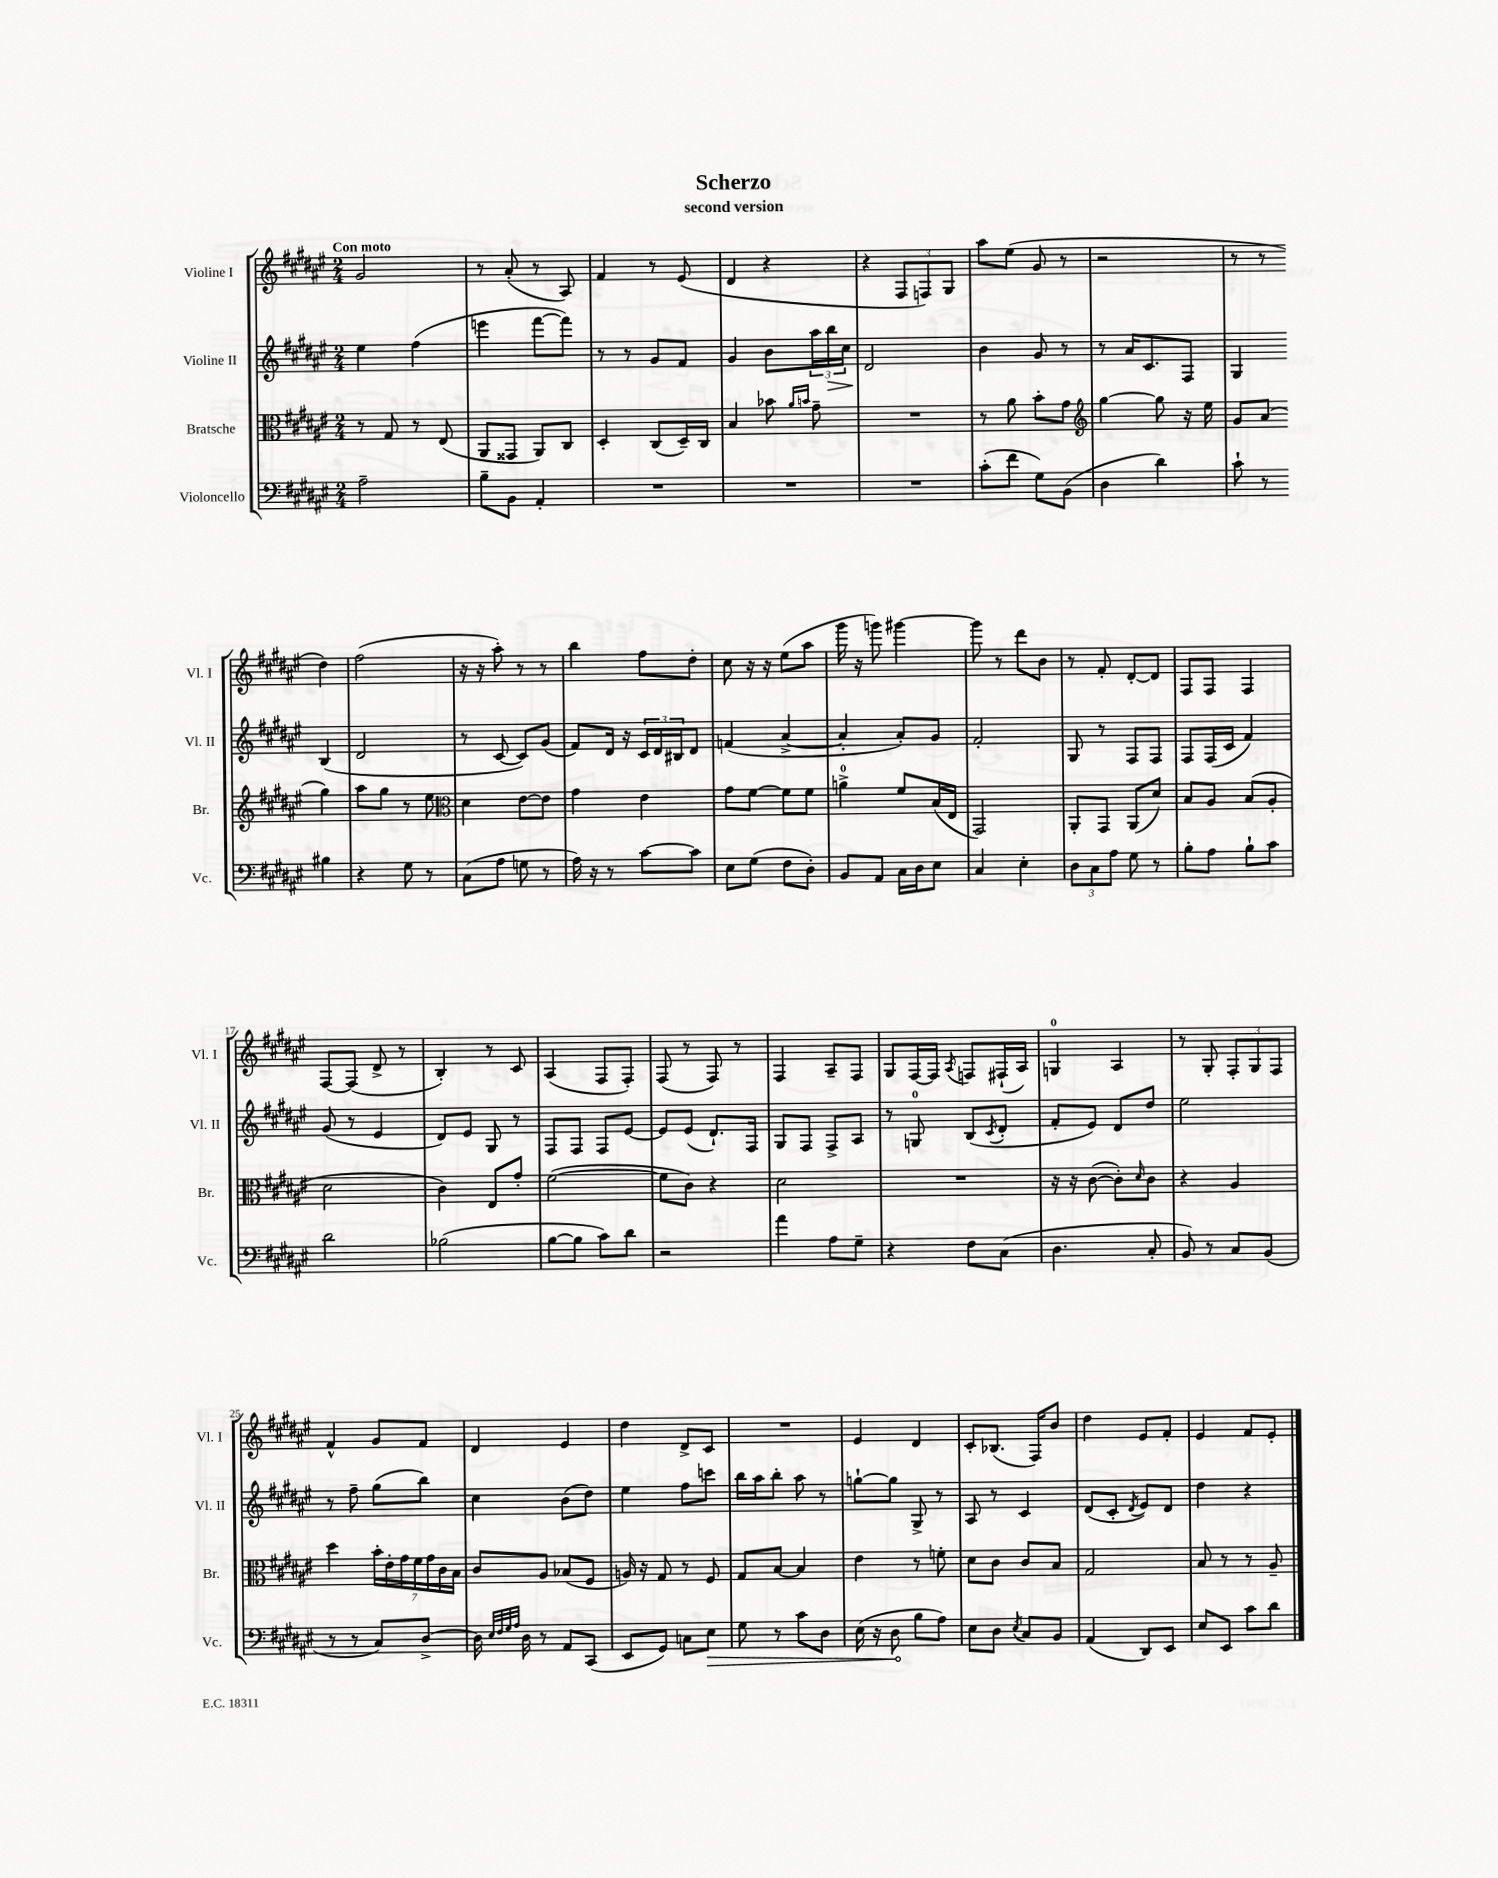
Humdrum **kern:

**kern	**kern	**kern	**kern
*staff4	*staff3	*staff2	*staff1
*clefF4	*clefC3	*clefG2	*clefG2
*k[f#c#g#d#a#e#]	*k[f#c#g#d#a#e#]	*k[f#c#g#d#a#e#]	*k[f#c#g#d#a#e#]
*M2/4	*M2/4	*M2/4	*M2/4
2A#~	8r	4ee#	2g#
.	8G#	.	.
.	8r	(4ff#	.
.	(8E#	.	.
=	=	=	=
8B~	8AA#	4eee	8r
8BB	8GG##	.	(8a#'
4AA#'	8AA#)	[8fff#	8r
.	8C#	8fff#])	8A#)
=	=	=	=
2r	4D#'	8r	4f#
.	.	8r	.
.	(8C#	8g#	8r
.	16D#~)	8f#	(8e#
.	16C#	.	.
=	=	=	=
2r	4B	4g#	4d#
.	8b-	8b	4r
.	16qqa#	.	.
.	16qqb	.	.
.	8g#~	24aa#	.
.	.	24bb	.
.	.	24cc#	.
=	=	=	=
2r	2r	2d#	4r
.	.	.	12F#
.	.	.	12F)
.	.	.	12G#
=	=	=	=
(8c#'	8r	4b	8aa#
8f#	8a#	.	(8ee#
8G#)	8b'	8g#	8g#
(8BB	8g#	8r	8r
=	=	=	=
*	*clefG2	*	*
4D#	[4gg#	8r	2r
.	.	16a#	.
.	.	8.c#	.
4d#)	8gg#]	.	.
.	16r	8F#	.
.	16ee#	.	.
=	=	=	=
8c#`	8g#	4G#	8r
8r	(8a#	.	8r
4B#	4gg#)	(4B	4dd#)
=	=	=	=
4r	8aa#	2d#	(2ff#
.	8gg#	.	.
8G#	8r	.	.
8r	8ee#	.	.
=	=	=	=
*	*clefC3	*	*
(8C#	4d#	8r	16r
.	.	.	16r
8A#	.	[8c#	8aa#')
8G	[8e#	8c#])	8r
8r	8e#]	(8g#	8r
=	=	=	=
16A#)	4g#	8f#)	4bb
16r	.	.	.
8r	.	16d#	.
.	.	16r	.
[8c#	4e#	24c#	8ff#
.	.	24d#	.
.	.	24B#	.
8c#]	.	8d#	8dd#'
=	=	=	=
8E#	8g#	(4f	8cc#
(8G#	[8f#	.	16r
.	.	.	16r
8F#	8f#]	[4a#^	(8ee#
8D#')	8f#	.	8aa#
=	=	=	=
8BB	4a^	4a#']	16ggg#
.	.	.	16r
8AA#	.	.	8ggg)
16C#	8f#	8a#')	[4ggg#
16D#	.	.	.
8E#	(16B	8g#	.
.	16E#	.	.
=	=	=	=
4C#	2GG#)	2f#'	8ggg#]
.	.	.	8r
4E#'	.	.	8ddd#
.	.	.	8b
=	=	=	=
12D#	8AA#'	8G#	8r
12C#	.	.	.
.	8GG#	8r	8f#'
12A#	.	.	.
8G#	(8AA#	8F#	[8d#'
8r	8d#)	8F#	8d#]
=	=	=	=
8B'	8B	8F#	8F#
8A#	8A#	(16F#	8F#
.	.	16c#	.
8B`	(8B	4f#)	4F#
8c#	8A#'	.	.
=	=	=	=
2d#	2d#	(8g#	[8F#
.	.	8r	(8F#]
.	.	4e#	8d#^
.	.	.	8r
=	=	=	=
(2B-	4c#)	8d#)	4B')
.	.	8e#	.
.	8E#	8G#	8r
.	8g#'	8r	8c#
=	=	=	=
[8B	([2f#	8F#	(4A#
8B]	.	8F#	.
8c#)	.	8F#	8F#
8d#	.	[8e#	8F#')
=	=	=	=
2r	8f#]	8e#]	(8F#
.	8c#)	(8e#	8r
.	4r	8.d#`)	8F#)
.	.	.	8r
.	.	16F#	.
=	=	=	=
4a#	2d#	8G#	4F#
.	.	8F#	.
8A#	.	8F#^	8A#~
8G#~	.	8A#	8F#
=	=	=	=
4r	2r	8r	8G#
.	.	8G	[16F#
.	.	.	16F#]
.	.	.	8qA#
8F#	.	(8B	8F
.	.	8qc#	.
(8C#	.	8d#'	(16F#`
.	.	.	16A#)
=	=	=	=
4.D#	16r	8f#'	4G
.	16r	.	.
.	([8c#	8e#)	.
.	8c#'])	8d#	4A#
.	16qqd#	.	.
8C#'	8c#	8dd#	.
=	=	=	=
8BB)	4r	2ee#	8r
8r	.	.	8G#'
8C#	4A#	.	12F#'
.	.	.	12G#
(8BB	.	.	.
.	.	.	12F#
=	=	=	=
8r	4dd#	8r	4f#^^
8r	.	8ff#~	.
8C#)	28b'	(8gg#	8g#
.	28e#'	.	.
.	28g#	.	.
.	28f#	.	.
[8D#^	.	8bb)	8f#
.	28g#	.	.
.	28c#	.	.
.	28B	.	.
=	=	=	=
16D#]	8c#	4cc#	4d#
32qqE#	.	.	.
32qqF#	.	.	.
32qqG#	.	.	.
32qqA#	.	.	.
16D#	.	.	.
8r	8A#	.	.
8AA#	(8B-	(8b	4e#
(8CC#	8F#	8dd#)	.
=	=	=	=
8EE#	16A)	4ee#	4dd#
.	16r	.	.
8GG#)	8G#	.	.
8C	8r	8ff#	8d#^
8E#	8F#	8ccc	8c#
=	=	=	=
8G#	8G#	16bb	2r
.	.	16aa#	.
8r	[8B	8bb'	.
8c#	4B]	8aa#	.
8D#	.	8r	.
=	=	=	=
(16E#	4e#	[8gg`	4e#
16r	.	.	.
8D#	.	8gg]	.
8B	8r	8G#^	4d#
8A#)	8f'	8r	.
=	=	=	=
8E#	8d#	8A#	8c#'
8D#	8c#	8r	(8.B-
8qE#	.	.	.
8C#	8c#	4c#	.
.	.	.	16F#)
8BB	8B	.	8b
=	=	=	=
(4AA#	2G#	(8d#	4dd#
.	.	8c#'	.
.	.	8qd#	.
8DD#)	.	8e#)	8e#
8EE#	.	8d#	8f#'
=	=	=	=
8E#	8B	4dd#	4e#
8EE#	8r	.	.
8c#	8r	4r	8f#
8d#	8A#~	.	8e#'
==	==	==	==
*-	*-	*-	*-
